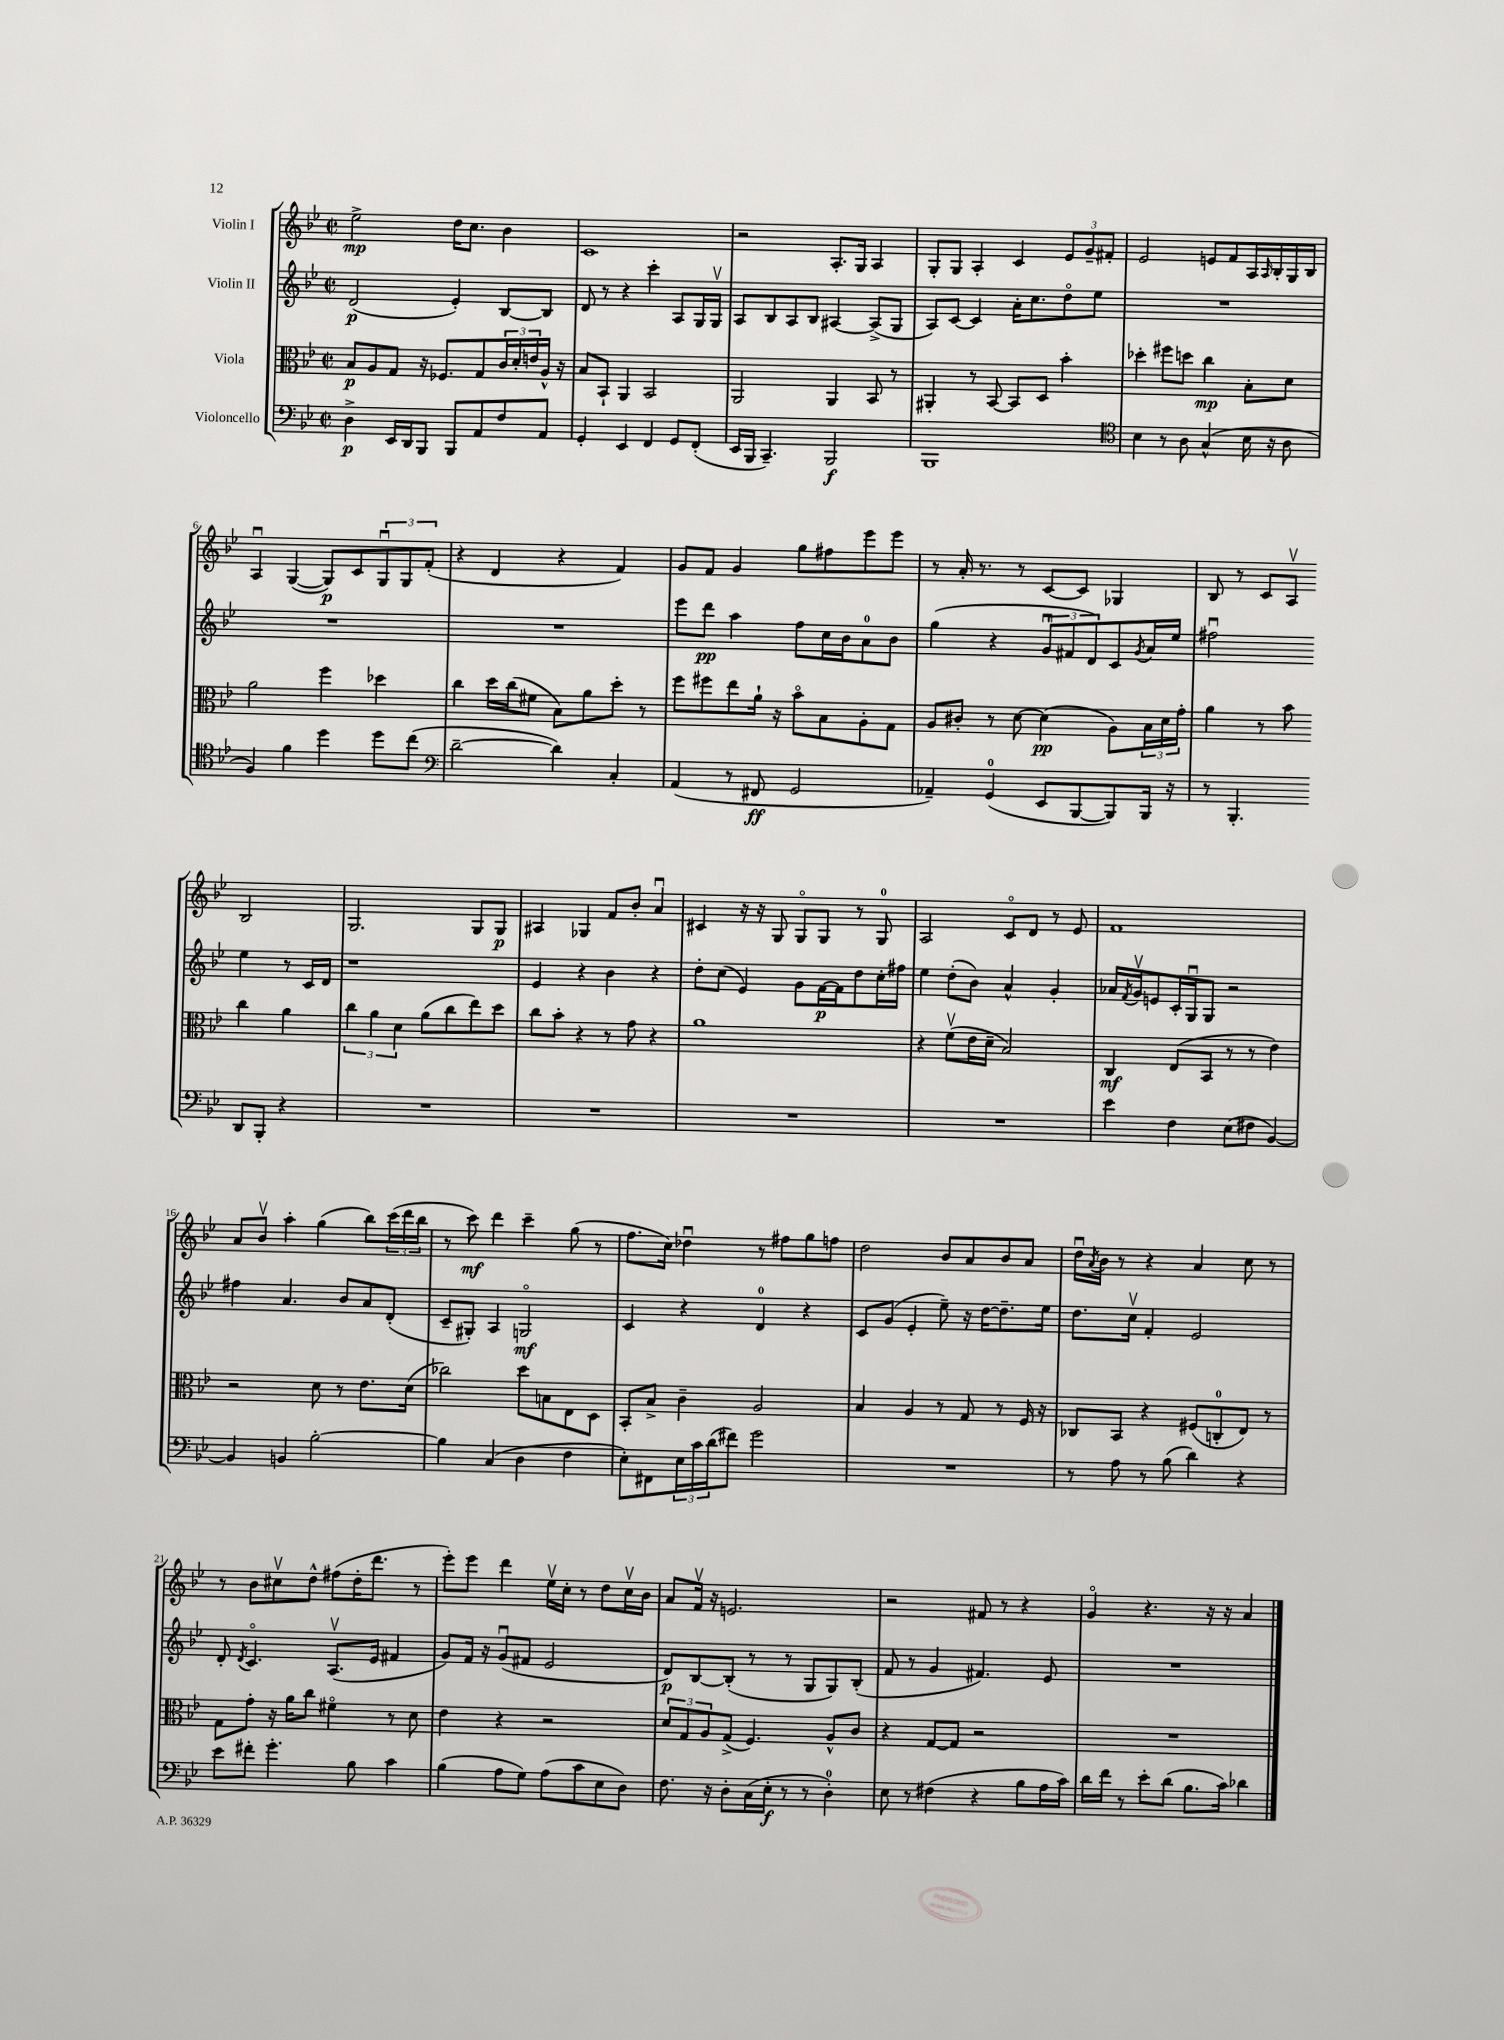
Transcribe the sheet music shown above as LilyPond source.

<<
\new StaffGroup <<
\new Staff = "s0" \with { instrumentName = "Violin I" } {
    \clef treble \key bes \major \defaultTimeSignature \time 2/2
    ees''2->\mp d''16 c''8. bes'4 |
    c'1 |
    r2 a8.-. g16 a4 |
    g8-. g8 a4-. c'4 \tuplet 3/2 { ees'8 g'8-- fis'8-. } |
    ees'2 e'8 f'8 a16 \grace { a16 } bes16-. g16 bes16 |
    a4\downbow g4~( g8\p) c'8 \tuplet 3/2 { g8\downbow g8 f'8-.( } |
    r4 d'4 r4 f'4) |
    g'8 f'8 g'4 g''8 fis''8 ees'''8 ees'''8 |
    r8 a'16-. r8. r8 c'8~ c'8 ges4 |
    bes8 r8 c'8 a8\upbow bes2 |
    g2. g8 g8\p |
    ais4 ges4 f'8 bes'8-. a'4\downbow |
    cis'4 r16 r16 g8 g8\flageolet g8 r8 g8-0 |
    a2 c'8\flageolet d'8 r8 ees'8 |
    f'1 |
    a'8 bes'8\upbow a''4-. g''4( bes''8) \tuplet 3/2 { c'''16( d'''16 bes''16 } |
    r8 c'''8\mf) d'''4 c'''4-- g''8( r8 |
    f''8. c''16) des''4\downbow r8 fis''8 g''8 f''8 |
    d''2 bes'8 a'8 bes'8 a'8 |
    d''16\downbow \acciaccatura { a'8 } bes'16 r8 r4 a'4 c''8 r8 |
    r8 bes'8 cis''8\upbow d''8-^ fis''8( d''16-. d'''8. r8 |
    ees'''8-.) ees'''8 d'''4 ees''16\upbow c''16-. r8 d''8 c''16\upbow bes'16 |
    a'8 f'16\upbow r16 e'2. |
    r2 fis'8 r8 r4 |
    g'4\flageolet r4. r16 r16 a'4 \bar "|." |
}
\new Staff = "s1" \with { instrumentName = "Violin II" } {
    \clef treble \key bes \major \defaultTimeSignature \time 2/2
    d'2\p( ees'4-.) bes8~ bes8 |
    d'8 r8 r4 c'''4-. a8 g16 g16\upbow |
    a8 bes8 a8 bes8 ais4~ ais8->( g8 |
    a8) c'8~ c'4 a'16-. c''8. d''8\flageolet ees''8 |
    R1 |
    R1 |
    R1 |
    ees'''8 d'''8\pp a''4 f''8 c''16 bes'16 a'8-0 bes'8 |
    g''4( r4 \tuplet 3/2 { g'8\downbow fis'8 d'8) } c'8 \acciaccatura { g'8 } a'16 ees''16 |
    fis''2\downbow ees''4 r8 c'16 d'16 |
    r1 |
    ees'4 r4 bes'4 r4 |
    d''8-. c''8( ees'4) g'8 f'16~\p f'16 d''8 c''16-. fis''16 |
    ees''4 d''8-.( bes'8) a'4-^ g'4-. |
    aes'16 \acciaccatura { f'8 } g'16\upbow e'8 c'16-. g16\downbow g8 r2 |
    fis''4 a'4. bes'8 a'8 d'8-.( |
    c'8-- gis8-.) a4 g2\flageolet\mf |
    c'4 r4 d'4-0 r4 |
    c'8 g'8( ees'4-. ees''8--) r16 d''16~ d''8.-- ees''16 |
    d''8. c''16\upbow f'4-. ees'2 |
    d'8-. \acciaccatura { d'8 } c'4.\flageolet a8.\upbow( ees'16 fis'4 |
    g'8) f'16 r16 g'8\downbow( fis'8 ees'2 |
    d'8\p) bes8~ bes8-.( r8 r8 g8 g8) bes8-.( |
    f'8 r8 g'4 fis'4.) ees'8 |
    R1 \bar "|." |
}
\new Staff = "s2" \with { instrumentName = "Viola" } {
    \clef alto \key bes \major \defaultTimeSignature \time 2/2
    bes8\p a8 g8 r16 fes8. g8 \tuplet 3/2 { c'16 d'16-. e'16 } a16-^ r16 |
    bes8 bes,8-! a,4 bes,2 |
    a,2 a,4 bes,8 r8 |
    ais,4-. r8 bes,8~ bes,8 d8 bes'4-. |
    des''4-. fis''8 d''8 c''4\mp bes8-. d'8 |
    a'2 f''4 des''4 |
    c''4 d''16 c''16( fis'8 bes8) a'8 d''8-. r8 |
    f''8 fis''8 ees''8 a'16-! r16 bes'8\flageolet bes8 a8-. g8 |
    a8 cis'8-. r8 d'8~ d'4\pp( a8) \tuplet 3/2 { bes16 d'16 g'16-. } |
    a'4 r8 bes'8 c''4 a'4 |
    \tuplet 3/2 { c''4 a'4 d'4 } a'8( c''8 ees''8) d''8 |
    c''8 bes'8-. r4 r8 g'8 r4 |
    a'1 |
    r4 f'8\upbow( ees'16 d'16-- bes2) |
    c4\mf ees8( bes,8 r8 r8 ees'4) |
    r2 d'8 r8 ees'8. d'16( |
    ces''2) d''8 b8 ees8 d8 |
    bes,8-. bes8-> c'4-- a2 |
    bes4 a4 r8 g8 r8 f16 r16 |
    ces8 bes,8 r4 fis8( c8-0-. ees8) r8 |
    g8 g'8-. r16 a'16 c''8 fis'4\flageolet r8 d'8 |
    ees'4 r4 r2 |
    \tuplet 3/2 { d'8 g8 a8 } g8->( f4.) a8-^ c'8 |
    r4 g8~ g8 r2 |
    R1 \bar "|." |
}
\new Staff = "s3" \with { instrumentName = "Violoncello" } {
    \clef bass \key bes \major \defaultTimeSignature \time 2/2
    d4->\p ees,16 d,16 bes,,8 bes,,8 a,8 f8 a,8 |
    g,4-. ees,4 f,4 g,8 f,8-.( |
    ees,16 bes,,16 c,4.--) bes,,2\f |
    bes,,1 |
    \clef tenor bes4 r8 a8 g4-^( bes16 r16 a8 |
    f4) f'4 d''4 d''8 c''8( |
    \clef bass d'2~-- d'4) c4-. |
    a,4( r8 fis,8\ff g,2 |
    aes,4--) g,4-0( ees,8 bes,,8~ bes,,8) bes,,16 r16 |
    r8 bes,,4.-. d,8 bes,,8-. r4 |
    R1 |
    R1 |
    R1 |
    R1 |
    ees'4 f4 ees8( fis8 bes,4~) |
    bes,4 b,4 bes2~-. |
    bes4 c4( d4 f4 |
    ees8-.) fis,8 \tuplet 3/2 { ees16 c'16 d'16( } fis'8) g'2 |
    R1 |
    r8 a8 r8 bes8( d'4) r4 |
    ees'8 fis'8-. g'4.-. bes8 c'4 |
    bes4( a8 g8) a8( c'8 ees8 d8) |
    f8. r16 d8-. c16( ees16-.\f r8 r8 d4-0-.) |
    ees8 r8 fis4( r4 bes8 a16 c'16) |
    d'16 f'16 r8 ees'8-. d'8( bes8. c'16) des'4 \bar "|." |
}
>>
>>
